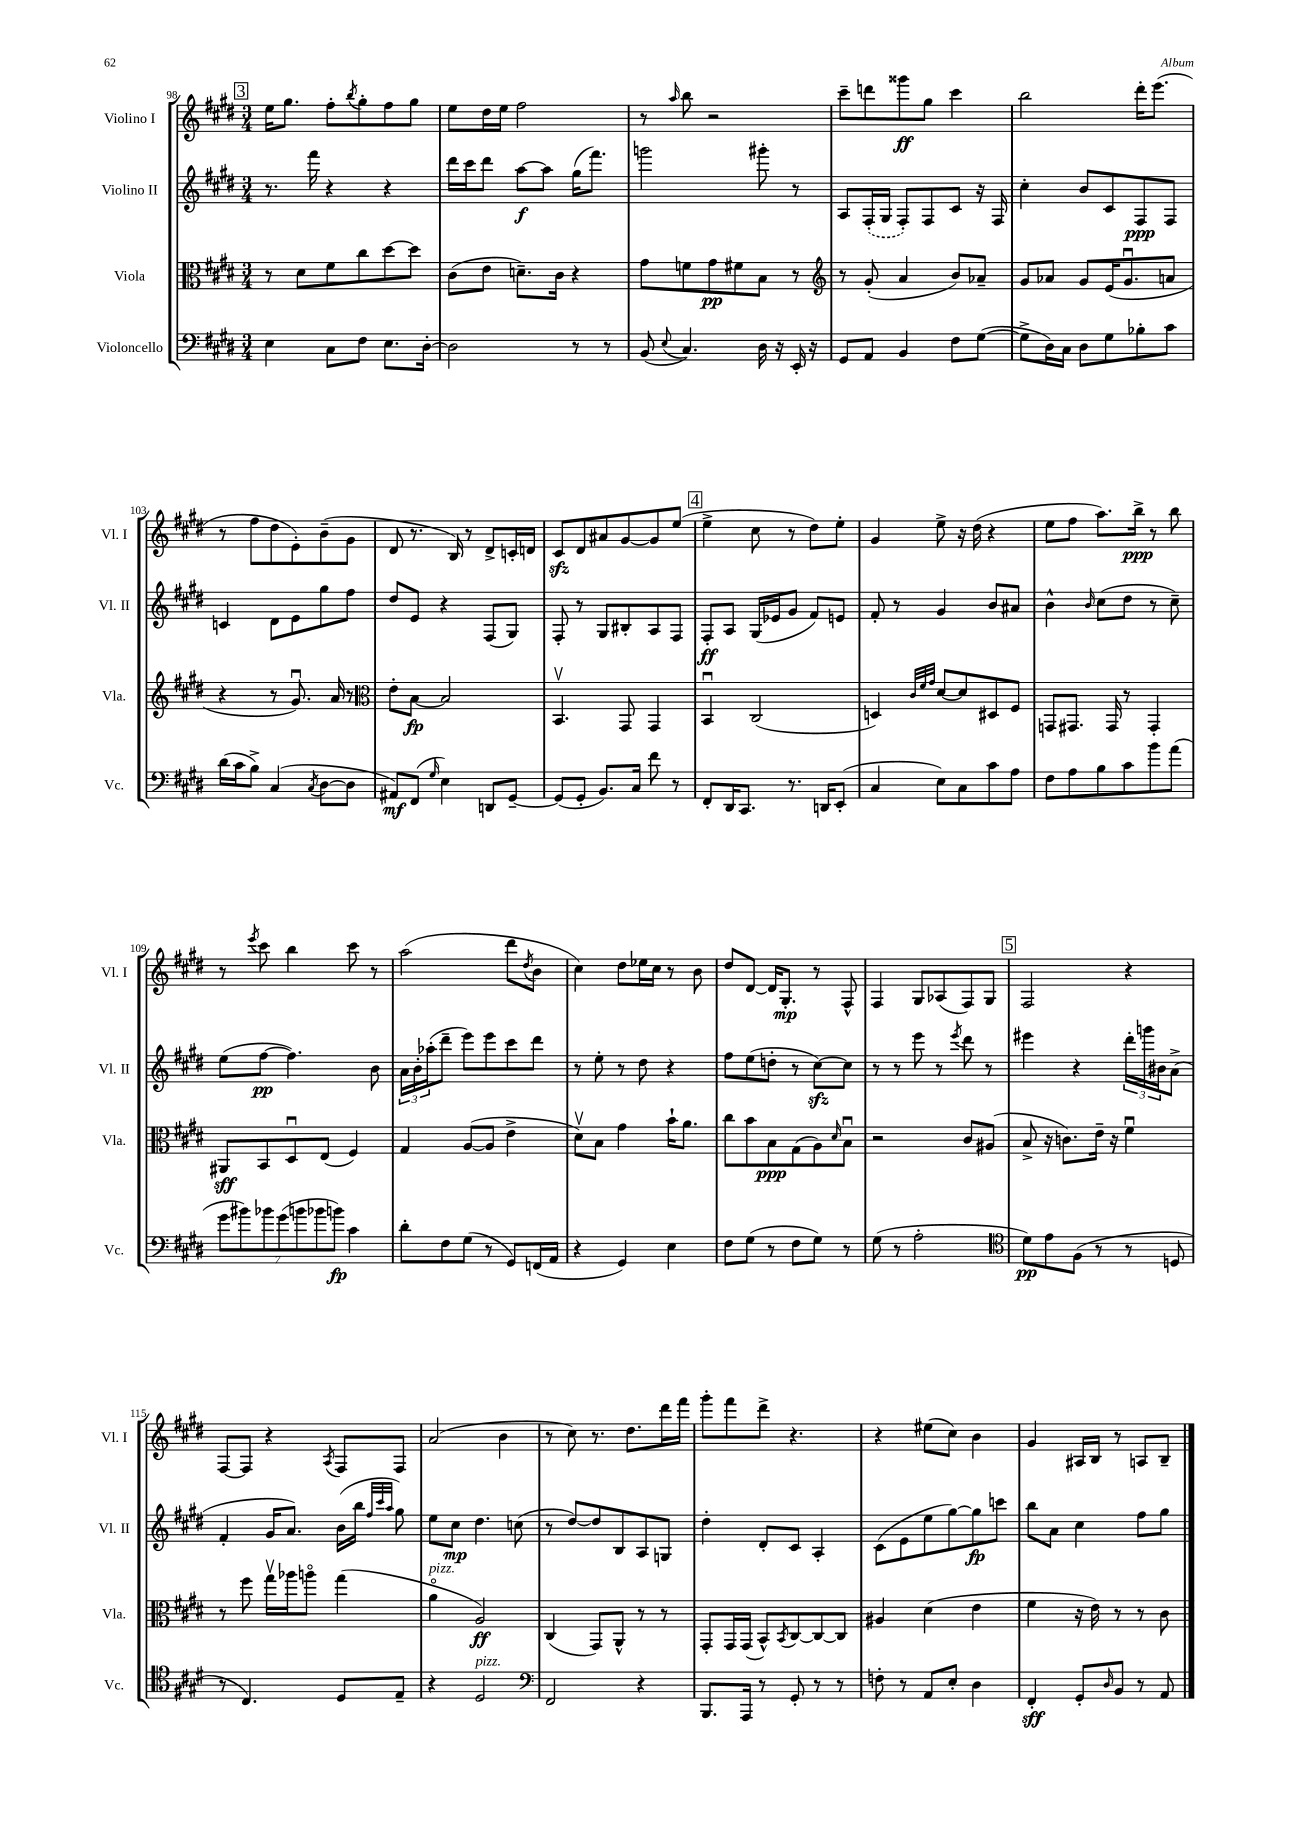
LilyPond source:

<<
\new StaffGroup <<
\new Staff = "s0" \with { instrumentName = "Violino I" shortInstrumentName = "Vl. I" } {
    \clef treble \key e \major \numericTimeSignature \time 3/4
    \mark \markup { \box "3" } e''16 gis''8. fis''8-. \acciaccatura { b''8 } gis''8-. fis''8 gis''8 |
    e''8 dis''16 e''16 fis''2 |
    r8 \grace { a''16 } b''8 r2 |
    cis'''8-- d'''8 gisis'''8\ff gis''8 cis'''4 |
    b''2 dis'''16-. e'''8.( |
    r8 fis''8 dis''8 e'8-.) b'8--( gis'8 |
    dis'8 r8. b16) r8 dis'8-> c'16-. d'16 |
    cis'8\sfz dis'8 ais'8 gis'8~ gis'8 e''8( |
    \mark \markup { \box "4" } e''4-> cis''8 r8 dis''8) e''8-. |
    gis'4 e''8-> r16 dis''16( r4 |
    e''8 fis''8 a''8.) b''16->\ppp r8 b''8 |
    r8 \acciaccatura { e'''8 } cis'''8 b''4 cis'''8 r8 |
    a''2( dis'''8 \acciaccatura { dis''8 } b'8 |
    cis''4) dis''8 ees''16 cis''16 r8 b'8 |
    dis''8 dis'8~ dis'16 gis8.-.\mp r8 fis8-^ |
    fis4 gis8 aes8( fis8) gis8 |
    \mark \markup { \box "5" } fis2 r4 |
    fis8~ fis8 r4 \acciaccatura { a8 } fis8 fis8 |
    a'2( b'4 |
    r8 cis''8) r8. dis''8. dis'''16 fis'''16 |
    gis'''8-. fis'''8 dis'''8-> r4. |
    r4 eis''8( cis''8) b'4 |
    gis'4 ais16 b16 r8 a8 b8-- \bar "|." |
}
\new Staff = "s1" \with { instrumentName = "Violino II" shortInstrumentName = "Vl. II" } {
    \clef treble \key e \major \numericTimeSignature \time 3/4
    \mark \markup { \box "3" } r8. fis'''16 r4 r4 |
    dis'''16 cis'''16 dis'''8 a''8~\f a''8 gis''16( fis'''8.) |
    g'''2 gis'''8-. r8 |
    a8 \once \slurDashed fis16-.( gis16 fis8-.) fis8 cis'8 r16 fis16 |
    cis''4-. b'8 cis'8 fis8\ppp fis8 |
    c'4 dis'8 e'8 gis''8 fis''8 |
    dis''8 e'8 r4 fis8( gis8) |
    fis8-. r8 gis8 bis8-. a8 fis8 |
    \mark \markup { \box "4" } fis8-.\ff a8 gis16( ees'16 gis'8 fis'8) e'8 |
    fis'8-. r8 gis'4 b'8 ais'8 |
    b'4-^ \grace { b'16 } cis''8( dis''8 r8 cis''8--) |
    e''8( fis''8~\pp fis''4.) b'8 |
    \tuplet 3/2 { a'16 b'16-. aes''16-.( } dis'''8-- e'''8) e'''8 cis'''8 dis'''8 |
    r8 e''8-. r8 dis''8 r4 |
    fis''8 e''8( d''8-. r8 cis''8~\sfz) cis''8 |
    r8 r8 e'''8 r8 \acciaccatura { e'''8 } dis'''8 r8 |
    \mark \markup { \box "5" } eis'''4 r4 \tuplet 3/2 { dis'''16-. g'''16 bis'16 } a'8->( |
    fis'4-. gis'16 a'8.) b'16( b''16 \grace { fis''32 cis'''32 a''32 } gis''8) |
    e''8 cis''8\mp dis''4. c''8( |
    r8 dis''8~) dis''8 b8 a8 g8 |
    dis''4-. dis'8-. cis'8 a4-. |
    cis'8( e'8 e''8 gis''8~) gis''8\fp c'''8 |
    b''8 a'8 cis''4 fis''8 gis''8 \bar "|." |
}
\new Staff = "s2" \with { instrumentName = "Viola" shortInstrumentName = "Vla." } {
    \clef alto \key e \major \numericTimeSignature \time 3/4
    \mark \markup { \box "3" } r8 dis'8 fis'8 cis''8 dis''8~ dis''8 |
    cis'8( e'8 d'8.--) cis'16 r4 |
    gis'8 f'8 gis'8\pp fis'8 b8 r8 |
    \clef treble r8 gis'8-.( a'4 b'8) aes'8-- |
    gis'8 aes'8 gis'8 e'16( gis'8.\downbow a'8 |
    r4 r8 gis'8.\downbow) a'16 r8 |
    \clef alto e'8-. b8~\fp b2 |
    b,4.\upbow gis,8 gis,4 |
    \mark \markup { \box "4" } b,4\downbow cis2( |
    d4) \grace { cis'32 fis'32 gis'32 } dis'8~ dis'8 dis8 fis8 |
    g,8 gis,8. gis,16 r8 gis,4-. |
    ais,8\sff b,8 dis8\downbow e8( fis4) |
    gis4 a8~( a8 e'4-> |
    dis'8\upbow) b8 gis'4 b'16-! a'8. |
    cis''8 b'8 b8\ppp gis8( a8) \grace { dis'16 } b8\downbow |
    r2 cis'8 ais8( |
    \mark \markup { \box "5" } b8-> r16 c'8.) e'16-- r16 fis'4\downbow |
    r8 fis''8 gis''16\upbow aes''16 a''8\flageolet gis''4( |
    a'4\flageolet^\markup { \italic "pizz." } a2\ff) |
    cis4( gis,8) a,8-^ r8 r8 |
    gis,8-. gis,16 gis,16( b,8-^) \acciaccatura { b,8 } cis8~ cis8~ cis8 |
    ais4 dis'4( e'4 |
    fis'4 r16 e'16) r8 r8 cis'8 \bar "|." |
}
\new Staff = "s3" \with { instrumentName = "Violoncello" shortInstrumentName = "Vc." } {
    \clef bass \key e \major \numericTimeSignature \time 3/4
    \mark \markup { \box "3" } e4 cis8 fis8 e8. dis16~-. |
    dis2 r8 r8 |
    b,8( \appoggiatura { e8 } cis4.) dis16 r16 e,16-. r16 |
    gis,8 a,8 b,4 fis8 gis8~( |
    gis8-> dis16) cis16 dis8 gis8 bes8-. cis'8 |
    dis'16( cis'16 b8->) cis4( \acciaccatura { cis8 } dis8~ dis8 |
    ais,8\mf) fis,8( \grace { gis16 } e4) d,8 gis,8~-- |
    gis,8( gis,8-. b,8.) cis16 fis'8 r8 |
    \mark \markup { \box "4" } fis,8-. dis,16 cis,8. r8. d,16 e,8-.( |
    cis4 e8) cis8 cis'8 a8 |
    fis8 a8 b8 cis'8 b'8 a'8( |
    \tuplet 7/4 { gis'8 bis'8) bes'8 gis'8( b'8 bes'8 b'8\fp) } cis'4 |
    dis'8-. fis8 gis8( r8 gis,8) f,16( a,16 |
    r4 gis,4) e4 |
    fis8 gis8( r8 fis8 gis8) r8 |
    gis8( r8 a2-. |
    \mark \markup { \box "5" } \clef tenor dis'8\pp) e'8 fis8( r8 r8 d8 |
    r8 cis4.) dis8 e8-- |
    r4 dis2^\markup { \italic "pizz." } |
    \clef bass fis,2 r4 |
    b,,8. a,,16 r8 gis,8-. r8 r8 |
    f8-. r8 a,8 e8-. dis4 |
    fis,4-.\sff gis,8-. \grace { dis16 } b,8 r8 a,8 \bar "|." |
}
>>
>>
\layout { \context { \Score currentBarNumber = #98 } }
